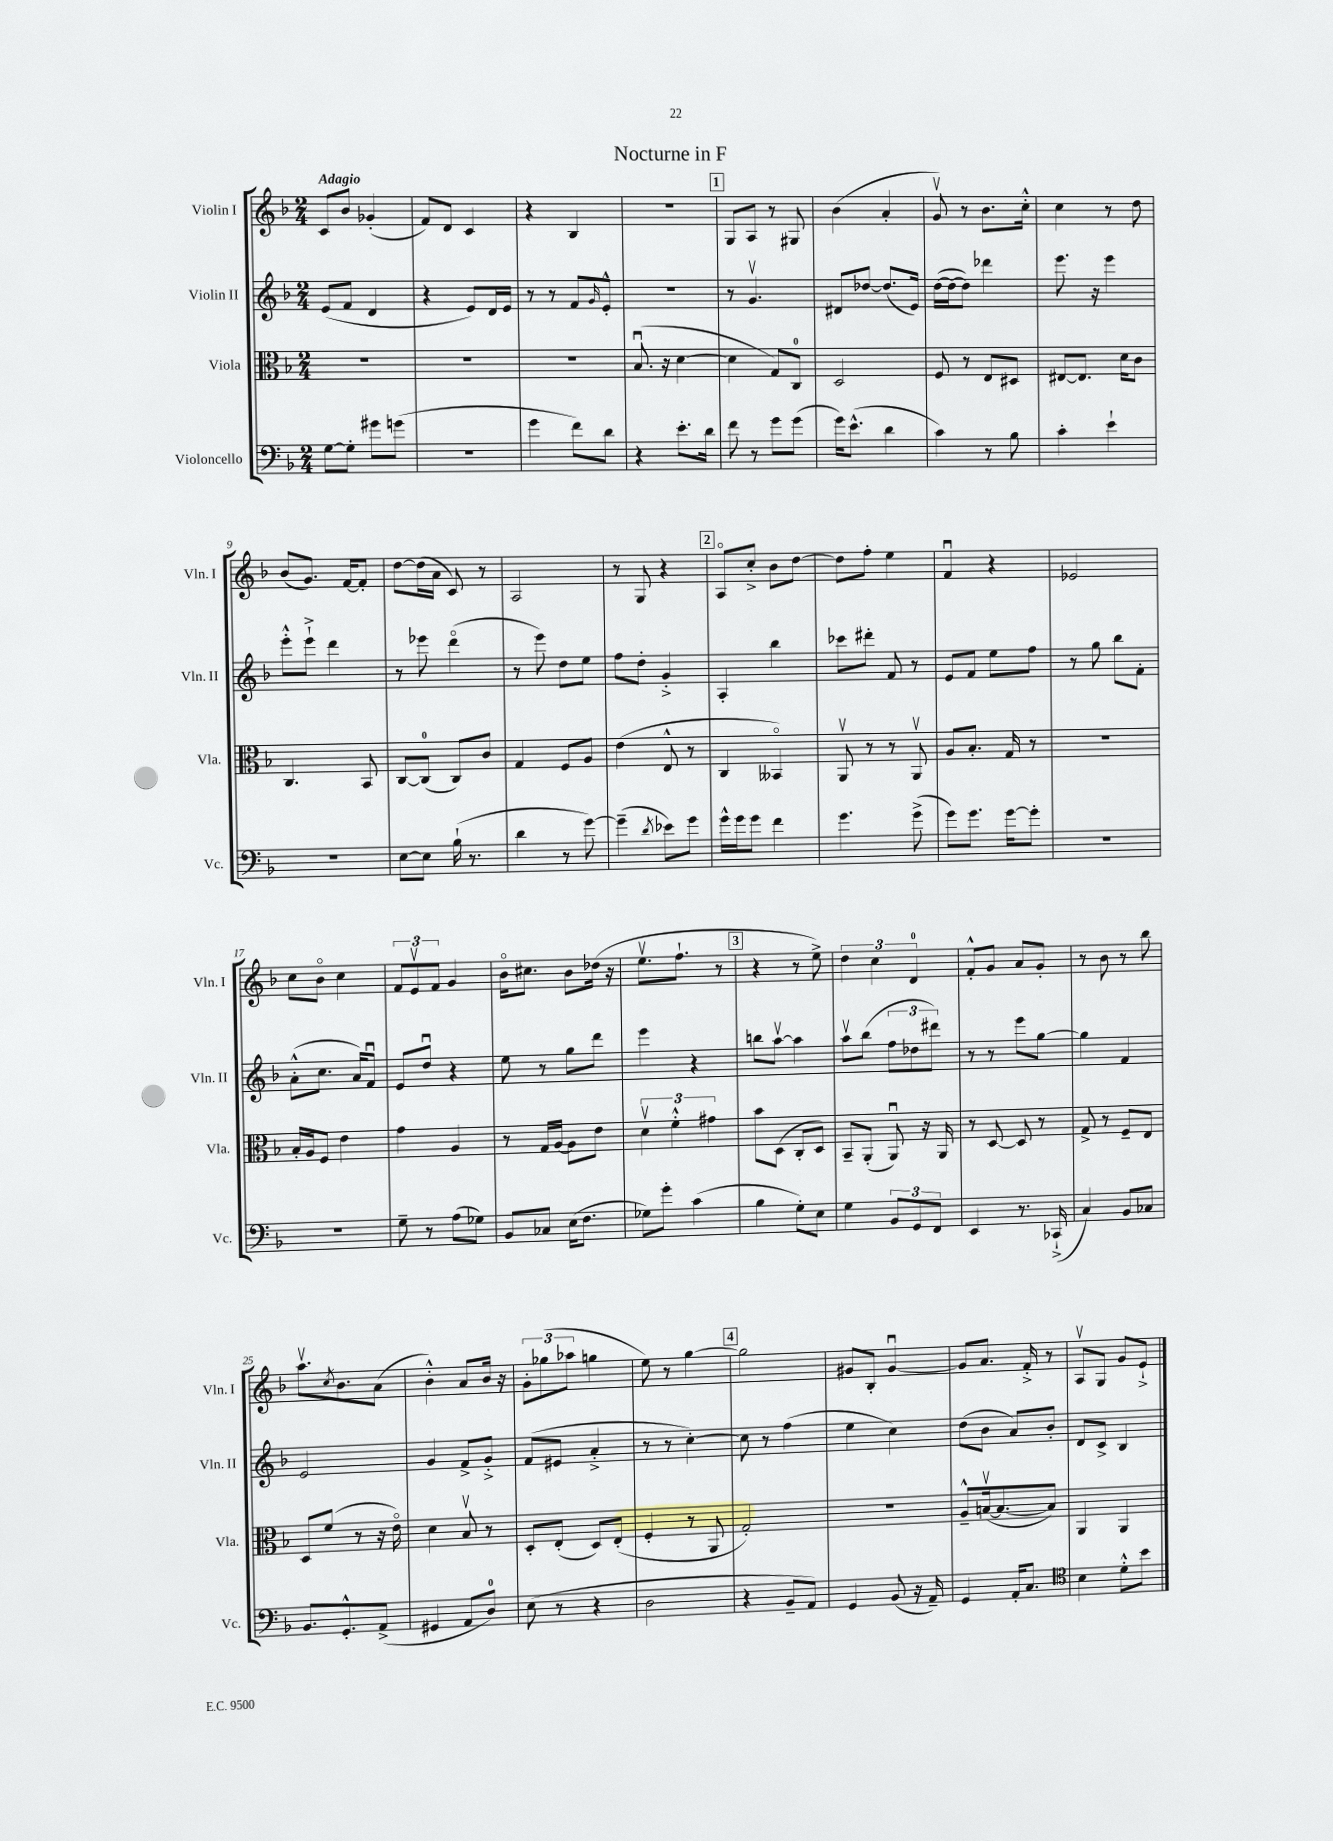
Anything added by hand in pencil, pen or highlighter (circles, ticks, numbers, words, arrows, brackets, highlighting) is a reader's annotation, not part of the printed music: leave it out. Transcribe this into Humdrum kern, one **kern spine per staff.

**kern	**kern	**kern	**kern
*part4	*part3	*part2	*part1
*staff4	*staff3	*staff2	*staff1
*I"Violoncello	*I"Viola	*I"Violin II	*I"Violin I
*I'Vc.	*I'Vla.	*I'Vln. II	*I'Vln. I
*clefF4	*clefC3	*clefG2	*clefG2
*k[b-]	*k[b-]	*k[b-]	*k[b-]
*M2/4	*M2/4	*M2/4	*M2/4
=1	=1	=1	=1
!	!	!	!LO:TX:a:B:t=Adagio
[8G\L	2r	(8e/L	8c/L
8G'\J]	.	8f/J	8b-/J
8g#X\L	.	4d/	(4g-X'/
(8gn\J	.	.	.
=2	=2	=2	=2
2r	2r	4r	8f/L)
.	.	.	8d/J
.	.	8e/L)	4c/
.	.	16d/L	.
.	.	16e/JJ	.
=3	=3	=3	=3
4g\	2r	8r	4r
.	.	8r	.
8f\L)	.	8f/L	4B-/
.	.	16qqg/	.
8d\J	.	8e'^^/J	.
=4	=4	=4	=4
4r	(8.B-u/	2r	2r
.	16r	.	.
8.e'\L	[4d\	.	.
16d\Jk	.	.	.
!!LO:REH:place=s1:t=1
=5	=5	=5	=5
8f\	4d\]	8r	8G/L
8r	.	4.gv/	8A/J
8g\L	8G/L)	.	8r
(8g\J	8C/J	.	8G#X/
=6	=6	=6	=6
16g\KL)	2D/	8d#X/L	(4b-\
(8.e^^\J	.	.	.
.	.	[8dd-X/J	.
4d\	.	(8.dd-/L]	4a'/
.	.	16e/Jk)	.
=7	=7	=7	=7
4c\)	8F/	([16dd\LL	8gv/)
.	.	16dd\J_	.
.	8r	8dd\J])	8r
8r	8E/L	4ddd-X\	8.b-\L
8B-\	8D#X/J	.	.
.	.	.	16cc'^^\Jk
=8	=8	=8	=8
4c'\	[8E#X/L	8.eee\	4cc\
.	8.E#/J]	.	.
.	.	16r	.
4e`\	.	4eee\	8r
.	16d\KL	.	.
.	8c\J	.	8dd\
!!LO:LB:g=z
=9	=9	=9	=9
2r	4.C/	8eee'^^\L	(8b-/L
.	.	8eee`^\J	8.g/J)
.	.	4ddd\	.
.	.	.	[16f/KL
.	8BB-/	.	8f'/J]
=10	=10	=10	=10
[8E\L	[8C/L	8r	[8dd\L
8E\J]	(8C/J]	8eee-X\	(16dd\L]
.	.	.	16a\JJ
(16B-`\	8C/L)	(4ddd\	8c/)
8.r	.	.	.
.	8c/J	.	8r
=11	=11	=11	=11
4d\	4G/	8r	2A/
.	.	8eee\)	.
8r	8F/L	8dd\L	.
[8g\)	8A/J	8ee\J	.
=12	=12	=12	=12
(4g~\]	(4e\	8ff\L	8r
.	.	8dd'\J	8G/
8qd/	.	.	.
8e-X\L)	8E^^/	4g'^/	4r
8g\J	8r	.	.
!!LO:REH:place=s1:t=2
=13	=13	=13	=13
16g^^\LL	4C/	4A'/	8A/L
16g\J	.	.	.
8g\J	.	.	8cc'^/J
4f\	4BB--X/)	4bb-\	8b-\L
.	.	.	[8dd\J
=14	=14	=14	=14
4.g\	8AAv/	8ccc-X\L	8dd\L]
.	8r	8ddd#X'\J	8ff'\J
.	8r	8f/	4ee\
(8g^\	8AAv/	8r	.
=15	=15	=15	=15
8g\L)	8A/L	8e/L	4fu/
8.g\J	8.B-'/J	8f/J	.
.	.	8ee\L	4r
[16g\KL	16G/	.	.
8g'\J]	8r	8ff\J	.
=16	=16	=16	=16
2r	2r	8r	2e-X/
.	.	8gg\	.
.	.	8bb-\L	.
.	.	8f'\J	.
!!LO:LB:g=z
=17	=17	=17	=17
2r	16B-'/LL	(8a'^^\L	8cc\L
.	16A/J	.	.
.	8F/J	8.cc\J	8b-\J
.	4e\	.	4cc\
.	.	16a/KL)	.
.	.	8fu/J	.
=18	=18	=18	=18
8G~\	4g\	8e/L	12f/L
.	.	.	12ev/
8r	.	8ddu/J	.
.	.	.	12f/J
(8A\L	4A/	4r	4g/
8G-X\J)	.	.	.
=19	=19	=19	=19
8BB-/L	8r	8ee\	16b-\KL
.	.	.	8.cc#X\J
8C-X/J	16G/LL	8r	.
.	[16A/JJ	.	.
(16E\KL	8A\L]	8gg\L	8b-\L
8.F\J	.	.	.
.	8e\J	8ddd\J	(16dd-X\Jk
.	.	.	16r
=20	=20	=20	=20
8G-X\L)	6dv\	4eee\	8.eev\L
8g'\J	.	.	.
.	6f'^^\	.	.
.	.	.	8.ff`\J
(4c\	.	4r	.
.	6g#X\	.	.
.	.	.	8r
!!LO:REH:place=s1:t=3
=21	=21	=21	=21
4B-\	8b-\L	8bbn\L	4r
.	(8D\J	[8aav\J	.
8G'\L)	8C'/L	4aa\]	8r
8E\J	8D/J)	.	8ee^\)
=22	=22	=22	=22
4G\	8BB-~/L	8aav\L	6dd\
.	(8AA'/J	(8bb-\J	.
.	.	.	6cc\
12BB-/L	8AAu/)	12ff\L	.
12GG/	.	12dd-X\	6d/
.	16r	.	.
12FF/J	.	12ddd#X\J)	.
.	16AA/	.	.
=23	=23	=23	=23
4EE/	8r	8r	8f'^^/L
.	[8D/	8r	8g/J
8.r	8D/]	8eee\L	8a/L
.	8r	[8gg\J	8g'/J
(16CC-X`^/	.	.	.
=24	=24	=24	=24
4C/)	8G^/	4gg\]	8r
.	8r	.	8b-\
8BB-/L	8F~/L	4f/	8r
8C-X/J	8E/J	.	8bb-\
!!LO:LB:g=z
=25	=25	=25	=25
8.BB-/L	8D/L	2e/	8.aav\L
.	(8f/J	.	.
.	.	.	8qcc/
8.GG'^^/	.	.	8.b-\
.	8r	.	.
(8AA^/J	16r	.	(8a\J
.	16e\)	.	.
=26	=26	=26	=26
4GG#X/	4d\	4g/	4b-'^^\)
8AA/L	8B-v/	8f^/L	8a/L
8D/J)	8r	8g'^/J	16b-/Jk
.	.	.	16r
=27	=27	=27	=27
(8E\	8D'/L	(8f/L	12g'\L
.	.	.	(12gg-X\
8r	(8E'/J	8e#X/J	.
.	.	.	12aa-X\J
4r	8D/L)	4a'^/	4ggn\
.	(8E'/J	.	.
=28	=28	=28	=28
2D\	4F'/	8r	8ee\)
.	.	8r	8r
.	8r	[4cc'\)	[4gg\
.	8AA/	.	.
!!LO:REH:place=s1:t=4
=29	=29	=29	=29
4r	2G'/)	8cc\]	2gg\]
.	.	8r	.
8BB-~/L	.	(4ff\	.
8AA/J)	.	.	.
=30	=30	=30	=30
4GG/	2r	4ee\	8g#X/L
.	.	.	8B-'/J
(8BB-/	.	4cc\)	[4g#u/
16r	.	.	.
16AA~/)	.	.	.
=31	=31	=31	=31
4GG/	8A~^^/L	(8dd\L	8g#/L]
.	([16Bnv/k	8b-\J	8.a/J
.	8.B/_	.	.
16AA'/KL	.	8a/L)	.
8.C/J	.	.	16f'^/
.	8B/J])	8b-'/J	8r
=32	=32	=32	=32
*clefC4	*	*	*
4B-\	4AA/	8d/L	8Av/L
.	.	8c^/J	8G/J
8d'^^\L	4AA/	4B-/	8g/L
8b-\J	.	.	8e`^/J
==	==	==	==
*-	*-	*-	*-
